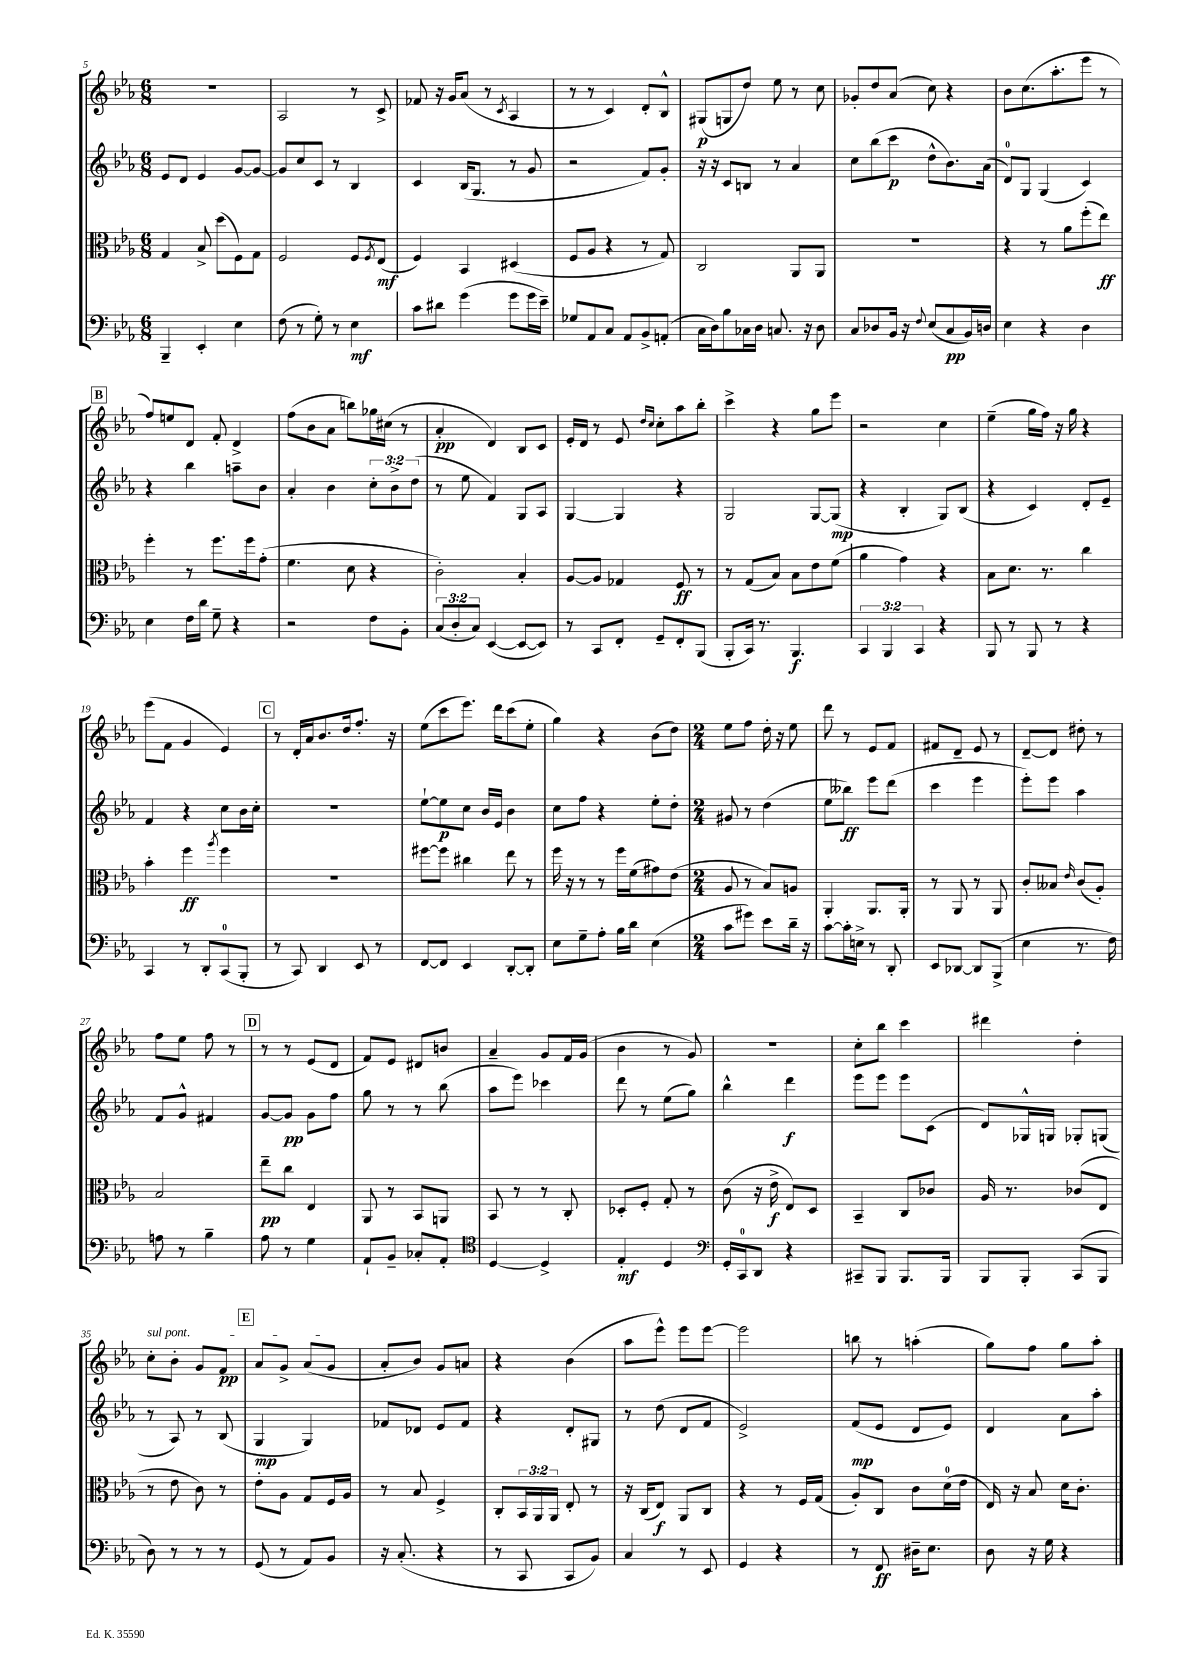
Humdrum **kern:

**kern	**kern	**kern	**kern
*staff4	*staff3	*staff2	*staff1
*clefF4	*clefC3	*clefG2	*clefG2
*k[b-e-a-]	*k[b-e-a-]	*k[b-e-a-]	*k[b-e-a-]
*M6/8	*M6/8	*M6/8	*M6/8
4BBB-~	4G	8e-	2.r
.	.	8d	.
4EE-'	8B-^	4e-	.
.	(8dd	.	.
4E-	8F)	[8g	.
.	8G	8g_	.
=	=	=	=
(8F	2F	8g]	2A-
8r	.	8cc	.
8G')	.	8c	.
8r	.	8r	.
4E-	8F	4B-	8r
.	8qF	.	.
.	(8E-	.	8c^
=	=	=	=
8c	4F)	4c	8f-
8d#	.	.	16r
.	.	.	16g
(4g	4BB-	(16B-	(8a-
.	.	8.G	.
.	.	.	8r
.	.	.	8qc
8g	(4D#	8r	4A-
16g	.	8g	.
16e-~)	.	.	.
=	=	=	=
8G-	8F	2r	8r
8AA-	8A-	.	8r
8C	4r	.	4c)
8AA-	.	.	.
8BB-^	8r	8f)	8d'
(8AA'	8G)	8g'	8B-^^
=	=	=	=
16C	2C	16r	(8G#
16D)	.	16r	.
8B-	.	8c	8G
16C-	.	8B	8dd)
16D	.	.	.
8.C	.	8r	8ee-
.	8AA-	4a-	8r
16r	.	.	.
8D	8AA-	.	8cc
=	=	=	=
8C	2.r	8cc	8g-'
8D-	.	(8bb-	8dd
16BB-	.	8ccc	(8a-
16r	.	.	.
8qqF	.	.	.
(8E-	.	8dd^^	8cc)
8C	.	8.b-)	4r
16BB-)	.	.	.
16D	.	(16a-	.
=	=	=	=
4E-	4r	8d)	8b-
.	.	8G	(8.cc
4r	8r	(4G	.
.	.	.	8.aa-'
.	8a-	.	.
4D	(8ff'	4c)	8eee-
.	8ee-)	.	8r
=	=	=	=
4E-	4ff'	4r	8ff)
.	.	.	8ee
16F	8r	4bb-	8d
16d	.	.	.
8G~	8.ff	.	8f'
4r	.	8aa~	4d^
.	16ff	.	.
.	(8g'	8b-	.
=	=	=	=
2r	4.f	4a-'	(8ff
.	.	.	8b-
.	.	4b-	8a-
.	8d	.	8bb)
8F	4r	12cc'	16gg-
.	.	.	(16cc#
.	.	12b-^	.
8BB-'	.	.	8r
.	.	(12dd	.
=	=	=	=
(12C	2c')	8r	4a-'
12D'	.	.	.
.	.	8ee-	.
12C)	.	.	.
([4EE-	.	4f)	4d)
8EE-_	4B-'	8G	8B-
8EE-])	.	8A-	8c
=	=	=	=
8r	[8A-	[4G	16e-'
.	.	.	16d
8CC	8A-]	.	8r
8FF'	4G-	4G]	8e-
.	.	.	16qqdd
.	.	.	16qqcc
8GG~	.	.	8cc'
8FF'	8F	4r	8aa-
(8BBB-	8r	.	8bb-'
=	=	=	=
8BBB-'	8r	2G	4ccc^
16CC)	(8G	.	.
8.r	.	.	.
.	8B-)	.	4r
4.BBB-	8B-	.	.
.	8e-	[8G	8gg
.	(8f	(8G]	8eee-
=	=	=	=
6CC	4a-	4r	2r
6BBB-	.	.	.
.	4g)	4B-'	.
6CC	.	.	.
4r	4r	8G)	4cc
.	.	(8B-	.
=	=	=	=
8BBB-	8B-	4r	(4ee-~
8r	8.d	.	.
8BBB-	.	4c)	16gg
.	8.r	.	16ff)
8r	.	.	16r
.	.	.	16gg
4r	4cc	8d'	4r
.	.	8e-~	.
=	=	=	=
4CC	4b-'	4f	(8eee-
.	.	.	8f
8r	4ff	4r	4g
8DD'	.	.	.
.	8qaa-	.	.
(8CC	4ff	8cc	4e-)
8BBB-'	.	16b-	.
.	.	16cc'	.
=	=	=	=
8r	2.r	2.r	8r
8CC)	.	.	16d'
.	.	.	16a-
4DD	.	.	8.b-
.	.	.	16dd
8EE-	.	.	8.ff'
8r	.	.	.
.	.	.	16r
=	=	=	=
[8FF	[8ff#	[8ee-`	(8ee-
8FF]	8ff#]	8ee-]	8ccc
4EE-	4cc#	8cc	8.eee-)
.	.	16b-	.
.	.	16e-	16ddd
[8DD'	8ee-	4b-	(8ccc
8DD']	8r	.	8ee-'
=	=	=	=
8E-	16ff	8cc	4gg)
.	16r	.	.
8G~	8r	8ff	.
8A-'	8r	4r	4r
16B-	16ff	.	.
16d	(16f	.	.
(4E-	8g#)	8ee-'	(8b-
.	(8e-	8dd'	8dd)
=	=	=	=
*M2/4	*M2/4	*M2/4	*M2/4
8c	8A-	8g#	8ee-
8g#)	8r	8r	8ff
8e-	8B-)	(4dd	16dd'
.	.	.	16r
16d~	8A	.	8ee-
16r	.	.	.
=	=	=	=
[8c	4AA-'	8ee-	8ddd
16c']	.	8bb--)	8r
16E^	.	.	.
8r	8.AA-	8eee-	8e-
8DD'	.	(8ddd	8f
.	16AA-'	.	.
=	=	=	=
8EE-	8r	4ccc	8f#
[8DD-	8AA-	.	8d~
8DD-]	8r	4eee-	8e-
(8BBB-^	8AA-	.	8r
=	=	=	=
4E-	8c'	8eee-')	[8d~
.	8B--	8eee-	8d]
.	16qqe-	.	.
8.r	(8c	4aa-	8dd#'
.	8A-')	.	8r
16F)	.	.	.
=	=	=	=
8A	2B-	8f	8ff
8r	.	8g^^	8ee-
4B-~	.	4f#	8ff
.	.	.	8r
=	=	=	=
8A-	8ee-~	[8g	8r
8r	8cc	8g]	8r
4G	4E-	8g	(8e-
.	.	8ff	8d
=	=	=	=
8AA-`	8AA-	8gg	8f)
8BB-~	8r	8r	8e-
8C-'	8BB-	8r	8d#
8AA-'	8AA	(8bb-	8b
=	=	=	=
*clefC4	*	*	*
[4D	8BB-	8aa-	4a-~
.	8r	8eee-)	.
4D^]	8r	4ccc-	8g
.	8C'	.	16f
.	.	.	(16g
=	=	=	=
4E-'	8D-'	8ddd	4b-
.	8F'	8r	.
4D	8G'	(8ee-	8r
.	8r	8gg)	8g)
=	=	=	=
*clefF4	*	*	*
16GG'	(8c	4bb-^^	2r
16CC	.	.	.
8DD	16r	.	.
.	16e-^	.	.
4r	8E-)	4ddd	.
.	8D	.	.
=	=	=	=
8CC#~	4BB-~	8eee-	8cc'
8BBB-	.	8eee-	8bb-
8.BBB-	8C	8eee-	4ccc
.	8c-	(8c	.
16BBB-	.	.	.
=	=	=	=
8BBB-	16A-	8d)	4ddd#
.	8.r	.	.
8BBB-'	.	16G-^^	.
.	.	16G	.
(8CC	(8c-	8G-'	4dd'
8BBB-	8E-	(8G	.
=	=	=	=
8D)	8r	8r	8cc'
8r	8e-	8A-)	8b-'
8r	8c)	8r	8g
8r	8r	(8B-	8f
=	=	=	=
(8GG	8e-'	4G	8a-
8r	8A-	.	8g^
8AA-)	8G	4G)	(8a-
8BB-	16F	.	8g
.	16A-	.	.
=	=	=	=
16r	8r	8f-	8a-'
(8.C'	.	.	.
.	8B-	8d-	8b-)
4r	4F^	8e-	8g
.	.	8f-	8a
=	=	=	=
8r	8C'	4r	4r
8CC	24BB-	.	.
.	24AA-	.	.
.	24AA-	.	.
8CC	8E-'	8d'	(4b-
8BB-)	8r	8G#	.
=	=	=	=
4C	16r	8r	8aa-
.	(16C	.	.
.	8E-)	(8dd	8eee-^^)
8r	8AA-	8d	8eee-
8EE-	8C	8f	[8eee-
=	=	=	=
4GG	4r	2e-^)	2eee-]
4r	8r	.	.
.	16F	.	.
.	(16G	.	.
=	=	=	=
8r	8A-')	(8f	8bb
8FF	8C	8e-	8r
16D#~	8c	8d	(4aa'
8.E-	.	.	.
.	(16d	8e-)	.
.	16e-	.	.
=	=	=	=
8D	16E-)	4d	8gg)
.	16r	.	.
16r	8B-	.	8ff
16G	.	.	.
4r	16d	8a-	8gg
.	8.c'	.	.
.	.	8aa-'	8aa-'
==	==	==	==
*-	*-	*-	*-
